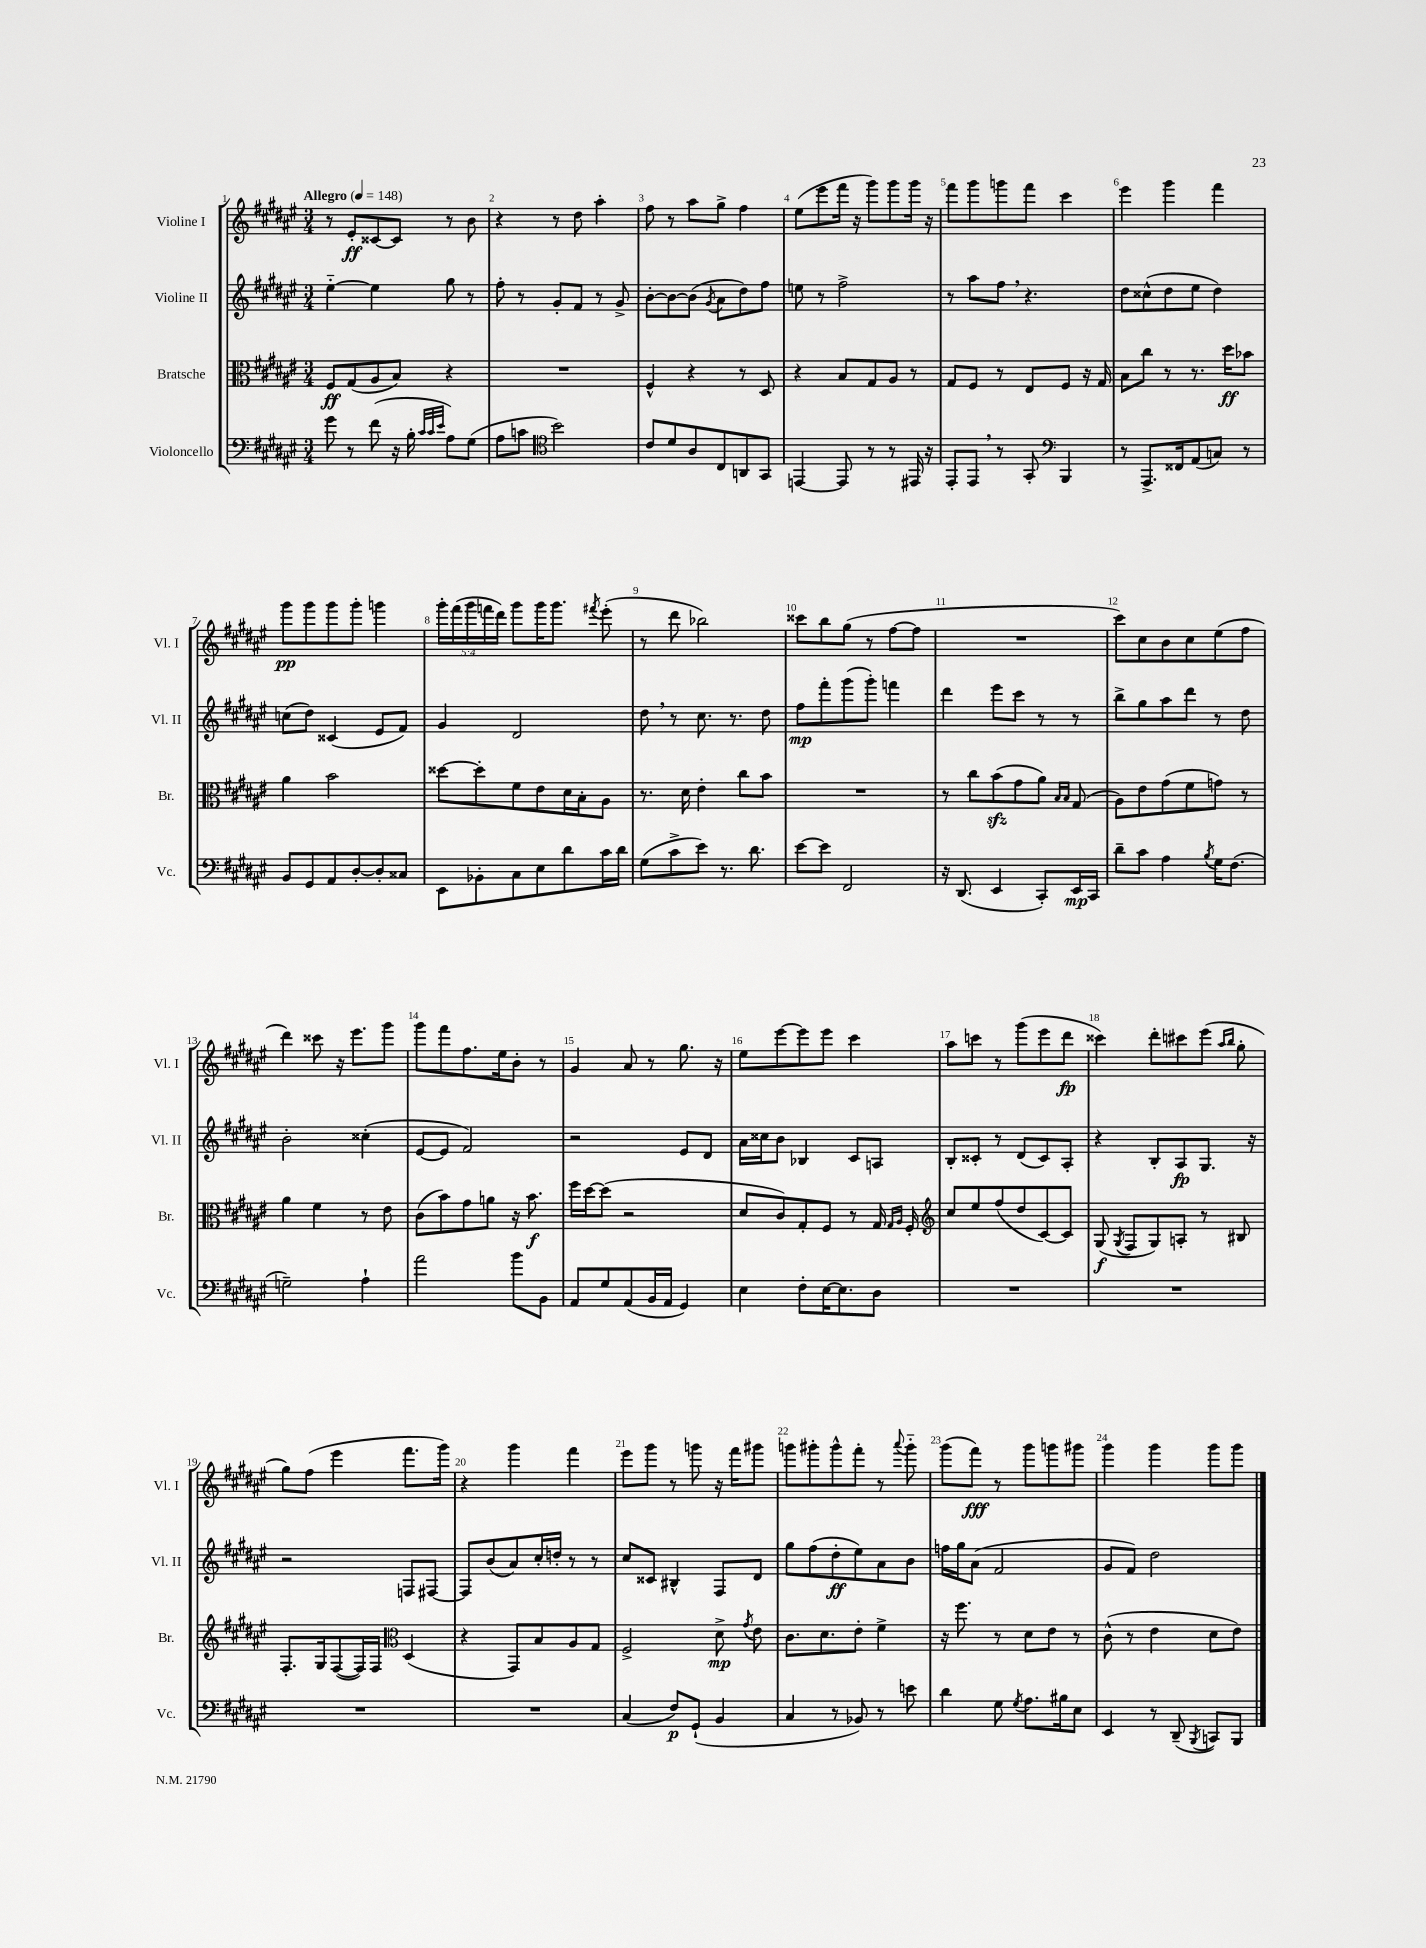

**kern	**kern	**kern	**kern
*staff4	*staff3	*staff2	*staff1
*clefF4	*clefC3	*clefG2	*clefG2
*k[f#c#g#d#a#e#]	*k[f#c#g#d#a#e#]	*k[f#c#g#d#a#e#]	*k[f#c#g#d#a#e#]
*M3/4	*M3/4	*M3/4	*M3/4
*MM148	*MM148	*MM148	*MM148
8g#\	8F#/L	[4ee#'~\	8r
8r	(8G#/	.	8e#'/L
(8f#\	8A#/	4ee#\]	[8c##/
16r	8B/J)	.	8c##/]J
16B'\	.	.	.
32qqc#/LLL	.	.	.
32qqc#/	.	.	.
32qqe#/JJJ	.	.	.
8A#\L)	4r	8gg#\	8r
(8G#\J	.	8r	8b\
=	=	=	=
8A#\L	2.r	8ff#'\	4r
8c\J	.	8r	.
*clefC4	*	*	*
2b\)	.	8g#'/L	8r
.	.	8f#/J	8dd#\
.	.	8r	4aa#'\
.	.	8g#^/	.
=	=	=	=
8c#/L	4F#^^/	[8b'\L	8ff#\
8d#/	.	8b\_	8r
8A#/	4r	(8b\]J	8aa#\L
.	.	8qg#/	.
8C#/	.	8a#\L	8gg#^\J
8AA/	8r	8dd#\)	4ff#\
8GG#/J	8D#/	8ff#\J	.
=	=	=	=
[4EE/	4r	8ee\	(8ee#\L
.	.	8r	8eee#\
8EE/]	8B/L	2ff#^\	16fff#\Jk
.	.	.	16r
8r	8G#/	.	8ggg#\L)
8r	8A#/J	.	8ggg#\
16EE#/	8r	.	16ggg#\Jk
16r	.	.	16r
=	=	=	=
8EE#'/L	8G#/L	8r	8fff#\L
8EE#/J	8F#/J	8aa#\L	8ggg#\
8r	8r	8ff#\J	8ggg\
8GG#'/	8E#/L	4.r	8fff#\J
*clefF4	*	*	*
4BBB/	8F#/J	.	4ccc#\
.	16r	.	.
.	16G#/	.	.
=	=	=	=
8r	8B\L	8dd#\L	4eee#\
8.AAA#^/L	8cc#\J	(8cc##^^\	.
.	8r	8dd#\	4ggg#\
16FF##/k	.	.	.
(8AA#/	8.r	8ee#\J	.
8C/J)	.	4dd#\)	4fff#\
.	16dd#\LK	.	.
8r	8b-\J	.	.
=	=	=	=
8BB/L	4a#\	(8cc\L	8ggg#\L
8GG#/	.	8dd#\J)	8ggg#\
8AA#/	2b\	(4c##/	8ggg#\
[8D#'/	.	.	8ggg#'\J
8D#'/]	.	8e#/L	4ggg\
8C##/J	.	8f#/J)	.
=	=	=	=
8EE#\L	[8dd##\L	4g#/	20ggg#'\LL
.	.	.	(20fff#\
.	.	.	20ggg#\
8BB-'\	8dd##'\]	.	.
.	.	.	20fff\
.	.	.	20ddd#\JJ)
8C#\	8f#\	2d#/	8ggg#\L
8E#\	8e#\	.	16ggg#\K
.	.	.	8.ggg#\J
8d#\	16d#\L	.	.
.	16B'\J	.	.
.	.	.	8qfff#/
16c#\L	8A#\J	.	(8eee#'\
16d#\JJ	.	.	.
=	=	=	=
(8G#\L	8.r	8dd#\	8r
8c#^\	.	8r	8ddd#\
.	16d#\	.	.
8e#\J)	4e#'\	8.cc#\	2bb-\)
8.r	.	.	.
.	.	8.r	.
.	8cc#\L	.	.
8.d#\	.	.	.
.	8b\J	8dd#\	.
=	=	=	=
[8e#\L	2.r	8ff#\L	8ccc##\L
8e#\]J	.	8fff#'\	8bb\
2FF#/	.	(8ggg#\	(8gg#\J
.	.	8ggg#'\J)	8r
.	.	4fff\	[8ff#\L
.	.	.	8ff#\]J
=	=	=	=
16r	8r	4ddd#\	2.r
(8.DD#/	.	.	.
.	8cc#\L	.	.
4EE#/	(8b\	8eee#\L	.
.	8g#\	8ccc#\J	.
8CC#'/L)	8a#\J)	8r	.
.	16qqB/LL	.	.
.	16qqB/JJ	.	.
16EE#/L	(8G#/	8r	.
16CC#/JJ	.	.	.
=	=	=	=
8d#~\L	8A#\L)	8bb^\L	8ccc#\L)
8c#\J	8e#\	8gg#\	8cc#\
4A#\	(8g#\	8aa#\	8b\
.	8f#\	8ddd#\J	8cc#\
8qB/	.	.	.
16G#\LK	8g\J)	8r	(8ee#\
(8.F#\J	.	.	.
.	8r	8dd#\	8ff#\J
=	=	=	=
2G~\)	4a#\	2b'\	4ddd#\)
.	4f#\	.	8ccc##\
.	.	.	16r
.	.	.	8.eee#\L
4A#`\	8r	(4cc##'\	.
.	8e#\	.	8ggg#\J
=	=	=	=
2a#\	(8c#\L	[8e#/L	8ggg#\L
.	8b\)	8e#/]J	8fff#\
.	8g#\	2f#/)	8.ff#\
.	8a\J	.	.
.	.	.	16ee#\k
8b\L	16r	.	8b'\J
.	8.b\	.	.
8BB\J	.	.	8r
=	=	=	=
8AA#/L	16ff#\LL	2r	4g#/
.	[16dd#\J	.	.
8G#/	(8dd#\]J	.	.
(8AA#/	2r	.	8a#/
16BB/L	.	.	8r
16AA#/JJ	.	.	.
4GG#/)	.	8e#/L	8.gg#\
.	.	8d#/J	.
.	.	.	16r
=	=	=	=
4E#\	8d#/L	16a#\LL	8ee#\L
.	.	16cc##\J	.
.	8c#/)	8b\J	[8eee#\
8F#'\L	8G#'/	4B-/	8eee#\]
[16E#\K	8F#/J	.	8eee#\J
8.E#\]	.	.	.
.	8r	8c#/L	4ccc#\
8D#\J	16G#/	8A/J	.
.	16qqG#/LL	.	.
.	16qqA#/JJ	.	.
.	16F#'/	.	.
=	=	=	=
*	*clefG2	*	*
2.r	8cc#/L	8B'/L	8aa#\L
.	8ee#/	8c##'/J	8ccc\J
.	(8ff#/	8r	8r
.	8dd#/	(8d#/L	(8ggg#\L
.	[8c#/)	8c##/)	8eee#\
.	8c#/]J	8A#'/J	8ddd#\J
=	=	=	=
2.r	(8G#/	4r	4ccc##\)
.	8qG#/	.	.
.	8F#/L	.	.
.	8G#/)	8B'/L	8ddd#'\L
.	8A'/J	8A#/	8ccc#\
.	8r	8.G#/J	(8eee#\J
.	.	.	16qqaa#/LL
.	.	.	16qqbb/JJ
.	8B#/	.	8gg#'\
.	.	16r	.
=	=	=	=
2.r	8.F#'/L	2r	8gg#\L)
.	.	.	(8ff#\J
.	16G#/k	.	.
.	([8F#/	.	4eee#\
.	16F#/]L)	.	.
.	16F#/JJ	.	.
*	*clefC3	*	*
.	(4D#/	8F/L	8.fff#\L
.	.	[8F#/J	.
.	.	.	16ggg#\Jk)
=	=	=	=
2.r	4r	8F#/]L	4r
.	.	(8b/	.
.	8GG#/L)	8a#/)	4ggg#\
.	8B/	16cc#'/L	.
.	.	16dd'/JJ	.
.	8A#/	8r	4fff#\
.	8G#/J	8r	.
=	=	=	=
(4C#/	2F#^/	8cc#/L	8eee#\L
.	.	8c##/J	8ggg#\J
8F#/L)	.	4B#^^/	8r
(8GG#`/J	.	.	8ggg\
4BB/	8d#^\	8F#/L	16r
.	.	.	16fff#\LK
.	8qg#/	.	.
.	8e#\	8d#/J	8ggg#\J
=	=	=	=
4C#/	8.c#\L	8gg#\L	8ggg\L
.	.	(8ff#\	8ggg#'\
.	8.d#\	.	.
8r	.	8dd#'\	8ggg#^^\
8BB-/)	8e#'\J	8ee#\)	8fff#'\J
8r	4f#^\	8a#\	8r
.	.	.	8qqaaa#/
8e\	.	8b\J	8ggg#'~\
=	=	=	=
4d#\	16r	16ff\LL	(8ggg#\L
.	8.ff#\	16gg#\J	.
.	.	(8a#\J	8fff#\J)
8G#\	8r	2f#/	8r
8qG#/	.	.	.
8.A#\L	8d#\L	.	8ggg#\L
.	8e#\J	.	8ggg\
16B#\k	.	.	.
8E#\J	8r	.	8ggg#\J
=	=	=	=
4EE#/	(8c#^^\	8g#/L	4ggg#\
.	8r	8f#/J)	.
8r	4e#\	2dd#\	4ggg#\
(8DD#~/	.	.	.
8qBBB/	.	.	.
8CC/L)	8d#\L	.	8ggg#\L
8BBB/J	8e#\J)	.	8ggg#\J
==	==	==	==
*-	*-	*-	*-
